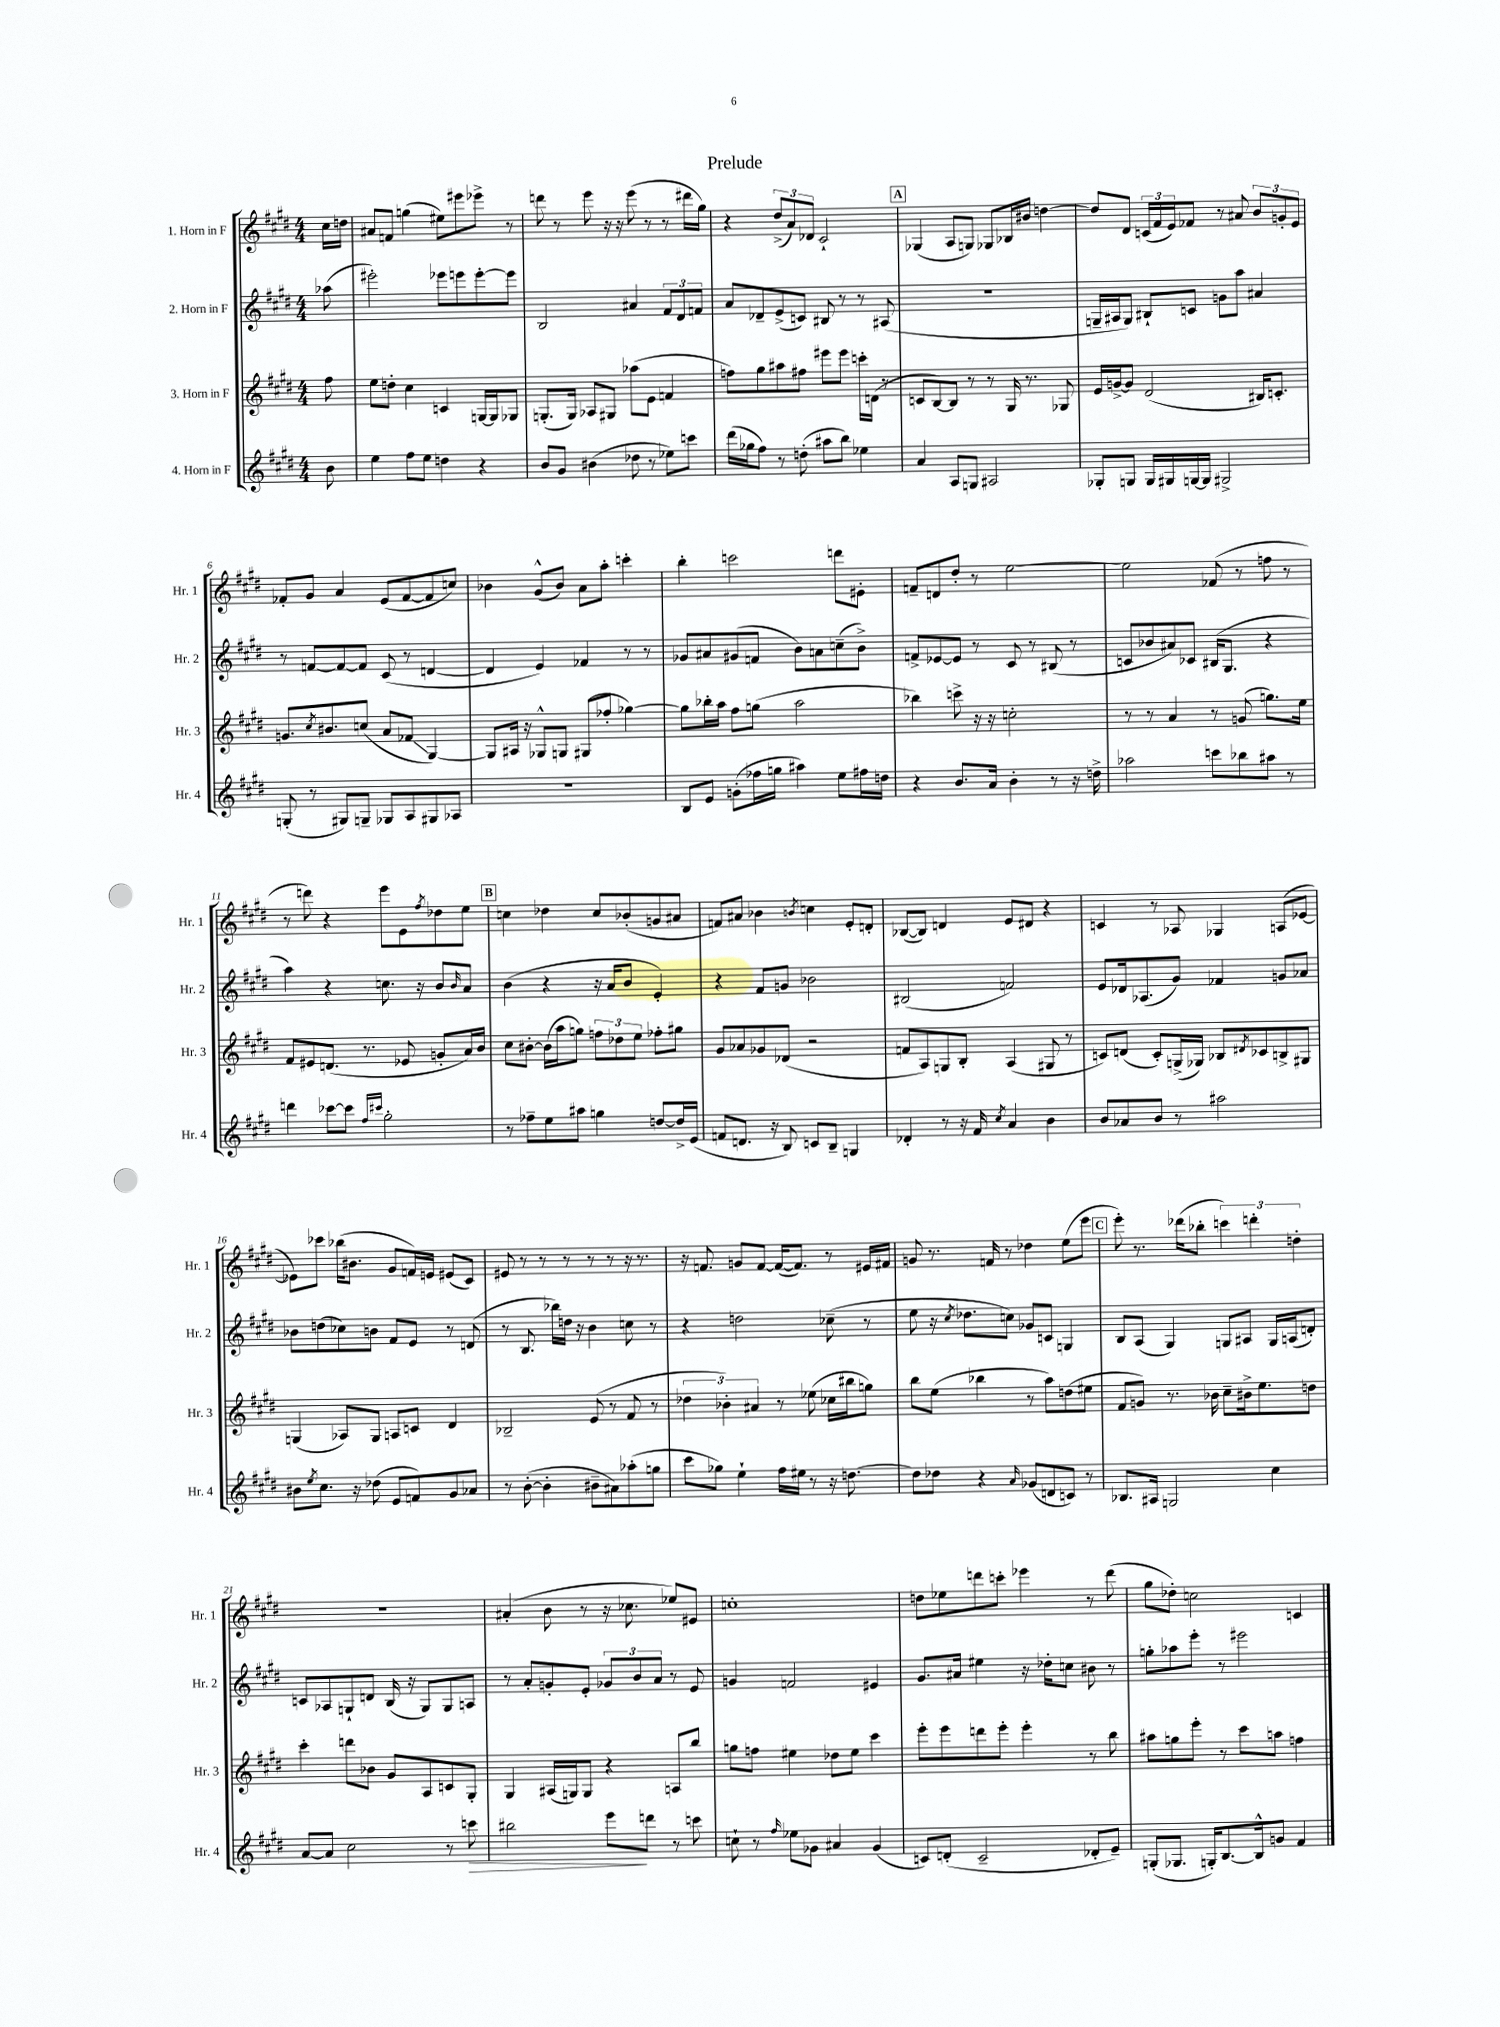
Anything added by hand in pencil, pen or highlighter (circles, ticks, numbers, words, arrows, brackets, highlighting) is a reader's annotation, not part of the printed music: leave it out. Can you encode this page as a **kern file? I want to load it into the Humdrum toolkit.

**kern	**kern	**kern	**kern
*staff4	*staff3	*staff2	*staff1
*clefG2	*clefG2	*clefG2	*clefG2
*k[f#c#g#d#]	*k[f#c#g#d#]	*k[f#c#g#d#]	*k[f#c#g#d#]
*M4/4	*M4/4	*M4/4	*M4/4
8b\	8ff#\	(8aa-\	16cc#\LL
.	.	.	16dd\JJ
=	=	=	=
4ee\	8ee\L	2eee#'\)	8a#/L
.	8dd'\J	.	8f/J
8ff#\L	4cc#\	.	(4gg\
8ee\J	.	.	.
4dd\	4c/	8eee-\L	8ee#\L)
.	.	8eee\	8eee#\
4r	[16G/LL	[8eee'\	8eee-^\J
.	16G/]J	.	.
.	8G-/J	8eee\]J	8r
=	=	=	=
8b/L	(8.G'/L	2B/	8ddd\
8g#/J	.	.	8r
.	16G/Jk)	.	.
(4b#\	8A-/L	.	8eee\
.	8G#/J	.	16r
.	.	.	16r
8dd-\	(8aa-\L	4a#/	(8eee\
8r	8e\J	.	8r
8ee-\L)	4f/	12f#/L	8r
.	.	12d#/	.
8ccc\J	.	.	16ddd#\LL
.	.	12f/J	.
.	.	.	16gg#\JJ)
=	=	=	=
(16ddd#\LL	8ff\L)	8a/L	4r
16gg-\J	.	.	.
8ff#\J)	8gg#\	8d-~/	.
8r	8aa#\	(8e^/	(12dd#^/L
.	.	.	12a/)
(8dd'\	8ff#\J	8c/J)	.
.	.	.	12d-/J
8aa#\L	8eee#\L	8B#/	2c#`/
8bb\J)	8eee#\J	8r	.
4ee-\	16ccc'\LL	8r	.
.	(16d\JJ	.	.
.	8r	(8A#/	.
=	=	=	=
4a/	8c/L	1r	(4G-/
.	[8B/)	.	.
8A/L	8B/]J	.	8A/L
8G/J	8r	.	8G/J)
2A#/	8r	.	8G-/L
.	16G#/	.	16B-/L
.	8.r	.	16b#/JJ
.	.	.	[4dd\
.	8G-/	.	.
=	=	=	=
8G-'/L	16e/LL	16G~/LL	8dd/]L
.	[16g^/J	16A#/J	.
8G/J	8g/]J	8G/J)	8d#/J
16G/LL	(2d#/	8B#`/L	(24c/LL
.	.	.	24f#/
16G#/	.	.	.
.	.	.	24e/J)
[16G/	.	8c/J	8f-/J
16G/]JJ	.	.	.
2G#^/	.	8g\L	8r
.	.	8aa\J	8a#/
.	16B#/LK)	4a#/	12b/L
.	8.c'/J	.	.
.	.	.	12g'/
.	.	.	12e/J
=	=	=	=
(8G'/	8.g/L	8r	8f-'/L
8r	.	[8f/L	8g#/J
.	8qcc#/	.	.
.	8.b#/	.	.
8G#/L)	.	8f/_	4a/
8G~/J	(8cc/J	8f/]J	.
8G-/L	8a/L	(8c#/	(8e/L
8A/	8f-/J	8r	[8f-/
8G#/	[4G#/)	[4d/	8f-/]
8A-/J	.	.	8cc/J)
=	=	=	=
1r	8G#/]L	4d/]	4b-\
.	16A#/Jk	.	.
.	16r	.	.
.	8G-^^/L	4e/)	(8g#^^/L
.	8G/J	.	8b-/J)
.	(8G#/L	4f-/	8a\L
.	8ff-'/J	.	8aa'\J
.	[4gg-\)	8r	4ccc'\
.	.	8r	.
=	=	=	=
8B/L	8gg-\]L	8g-/L	4bb'\
8e/J	16bb-'\L	8a#/	.
.	16aa\JJ	.	.
(8g'\L	8ff#\L	(8g#/	2ccc\
16ff-\L	(8gg\J	8f/J	.
16gg\JJ	.	.	.
4aa#\)	2aa\	8b\L)	.
.	.	8a\	.
8ee\L	.	(8cc~\	8ddd\L
16ff#\L	.	8b^\J)	8e#'\J
16dd\JJ	.	.	.
=	=	=	=
4r	4bb-\)	8f^/L	8f~/L
.	.	[8e-/	8d/
8.b/L	8ccc^\	8e-/]J	8dd#'/J
.	16r	8r	8r
16a/Jk	16r	.	.
4b'\	2cc'\	8c#/	[2ee\
.	.	8r	.
8r	.	(8B#/	.
16r	.	8r	.
16dd^\	.	.	.
=	=	=	=
2aa-\	8r	8c/L	2ee\]
.	8r	8b-/	.
.	4a/	8a#/)	.
.	.	8c-/J	.
8ccc\L	8r	(16B#/LK	(8f-/
.	.	8.G#/J	.
8bb-\	(8g/	.	8r
8aa#\J	8.gg\L)	4r	8ff\
8r	.	.	8r
.	16ee\Jk	.	.
=	=	=	=
4ddd\	8f#/L	4aa\)	8r
.	8e#/	.	8ddd\)
[8ccc-\L	(8.d/J	4r	4r
8ccc-\]J	.	.	.
.	8.r	.	.
16qqff#/LL	.	.	.
16qqccc#/JJ	.	.	.
2gg#'\	.	8.cc\	8eee\L
.	8e-/	.	8e\
.	.	16r	.
.	.	.	8qff#/
.	8g'/L	8b/L	8dd-\
.	.	16qqb/	.
.	16a/L)	8a/J	8ee\J
.	16b/JJ	.	.
=	=	=	=
8r	8cc#\L	(4b\	4cc\
8ff-~\L	[8b#'\J	.	.
8ee\	(16b#\]LL	4r	4dd-\
.	16aa\J	.	.
8aa#\J	8gg\J)	.	.
4gg\	12ff\L	16r	8cc/L
.	.	16a/LK	.
.	12dd-\	.	.
.	.	8b/J	(8b-'/
.	12ee\J	.	.
[8dd/L	8ff-'\L	4e'/)	8g/
16dd^/]L	8gg#\J	.	8a#/J
(16e/JJ	.	.	.
=	=	=	=
8f/L	8g#/L	4r	8f/L)
8.d/J	8a-/	.	8a#/J
.	8g-/	8f#/L	4b-\
16r	.	.	.
8B/)	(8d-/J	8g/J	.
.	.	.	8qb/
8c/L	2r	2b-\	4cc\
8B~/J	.	.	.
4G/	.	.	8e'/L
.	.	.	8d'/J
=	=	=	=
4d-'/	8f/L	(2B#/	([8B-/L
.	8A/)	.	8B-/]J)
8r	8G/	.	4d/
16r	8B'/J	.	.
16f#/	.	.	.
8qcc#/	.	.	.
4a/	(4A/	2f/)	8e/L
.	.	.	8d#/J
4b\	8G#/	.	4r
.	8r	.	.
=	=	=	=
8b/L	8c/L)	8e/L	4c/
8a-/	(8d/J	16d-/k	.
.	.	(8.A-/	.
8b/J	8c'/L)	.	8r
8r	(16G^/L	8g#/J)	8A-/
.	16G-/JJ)	.	.
2aa#\	8B-/L	4f-/	4G-/
.	8qd#/	.	.
.	8c-/	.	.
.	8B^/	8g/L	(8A/L
.	8G#/J	8a-/J	[8e-/J
=	=	=	=
8b#\L	(4G/	8b-\L	8e-\]L)
8qee/	.	.	.
8.cc#\J	.	(8dd\	8ccc-\J
.	8A-/L)	8cc-\)	(16bb-\LK
16r	.	.	8.b#\J
(8dd-\	8G/J	8b\J	.
8e/L	8A/L	8f#/L	8g#/L
8f/)	8c/J	8e/J	16f/L)
.	.	.	16e/JJ
8g#/	4d#/	8r	(8e#/L
8a-/J	.	(8d/	8c#/J)
=	=	=	=
8r	2B-~/	8r	8e#/
([8b'\	.	8.B/	8r
4b'\]	.	.	8r
.	.	16bb-\LL)	.
.	.	16dd\JJ	8r
.	.	16r	.
8b#~\L	(8e/	4b\	8r
8a#\)	8r	.	8r
(8aa-'\	8f#/	8cc\	16r
.	.	.	8.r
8gg\J	8r	8r	.
=	=	=	=
8ccc#\L	6dd-\	4r	16r
.	.	.	8.f/
8gg-\J)	.	.	.
.	6b-'\)	.	.
4ee`\	.	2dd\	8g/L
.	6a#/	.	.
.	.	.	[8f/J
16ff#\LL	8r	.	(16f/_LK
16ee#\JJ	.	.	8.f/]J)
8r	(8ee-\	.	.
16r	16cc-\LL	(8cc-~\	8r
[8.dd\	16bb#\J	.	.
.	8gg\J)	8r	16e#/LL
.	.	.	16f#/JJ
=	=	=	=
8dd\]L	8bb\L	8ee\	8g/
8dd-\J	(8ee\J	16r	8.r
.	.	8qcc#/	.
.	.	8.dd-\L	.
4r	4bb-\	.	.
.	.	.	16f/
.	.	8cc\J)	8r
16qqa/	.	.	.
(8g-/L	8r	8g-/L	4dd-\
8d/	8aa\L)	8c/J	.
8c/J)	(8dd\	4G/	(8ee\L
8r	8ee#\J	.	8eee\J
=	=	=	=
8.B-/L	8f#/L	8B/L	8eee'\)
.	8g/J)	(8A/J	8.r
16A#/Jk	.	.	.
2G/	8.r	4G#/)	.
.	.	.	(16ddd-\LK
.	.	.	8bb-'\J
.	16b-\	.	.
.	8cc#~\L	8G/L	6ccc\)
.	16b#^\k	8A#/J	.
.	.	.	6ddd'\
.	8.ee\	.	.
4cc#\	.	16G/LL	.
.	.	(16A/J	.
.	.	.	6dd'\
.	8dd\J	8d'/J)	.
=	=	=	=
[8a/L	4ccc#'\	8c/L	1r
8a/]J	.	8A-/	.
2cc#\	8ddd\L	8G`/	.
.	8b-\J	8d/J	.
.	8g#/L	(16B/	.
.	.	16r	.
.	8A/	8G/L)	.
8r	8c/	8G/	.
8ccc\	8G#'/J	8A/J	.
=	=	=	=
2bb#\	4G#/	8r	(4a#'/
.	.	8a'/L	.
.	(16A#/LL	8g'/	8b\
.	16G/J)	.	.
.	8G/J	8e'/J	8r
8eee\L	4r	12g-/L	16r
.	.	.	8.cc-\
.	.	12b/	.
8ddd\J	.	.	.
.	.	12a/J	.
8r	8A/L	8r	8ee-/L)
8ccc\	8bb/J	8e/	8e#/J
=	=	=	=
8cc`\	8gg\L	4g/	1cc'
8r	8ff\J	.	.
16qqff#/	.	.	.
8ee-\L	4ee#\	2f/	.
8g-\J	.	.	.
4a#/	8dd-\L	.	.
.	8ee#\J	.	.
(4g-/	4ccc#\	4e#/	.
=	=	=	=
8c/L)	8eee'\L	8.g#/L	8dd\L
(8d'/J	8eee\	.	8ee-\
.	.	16a#/Jk	.
2c~/	8ddd\	4ee#\	8ddd\
.	8eee'\J	.	8ccc'\J
.	4eee'\	16r	4eee-\
.	.	16dd-'\LK	.
.	.	8cc\J	.
8d-'/L	8r	8b#\	8r
8e~/J)	8bb\	8r	(8ddd\
=	=	=	=
(8G'/L	8aa#\L	8gg'\L	8gg#\L
8.G-/J	8gg\	8aa-\	8dd-'\J)
.	8eee'\J	8eee'\J	2cc\
16G'/LK)	.	.	.
[8.B/	8r	8r	.
.	8ccc#\L	2eee#\	.
16B^^/]k	.	.	.
8g/J	8aa\J	.	.
4f#/	4ff\	.	4c/
==	==	==	==
*-	*-	*-	*-
